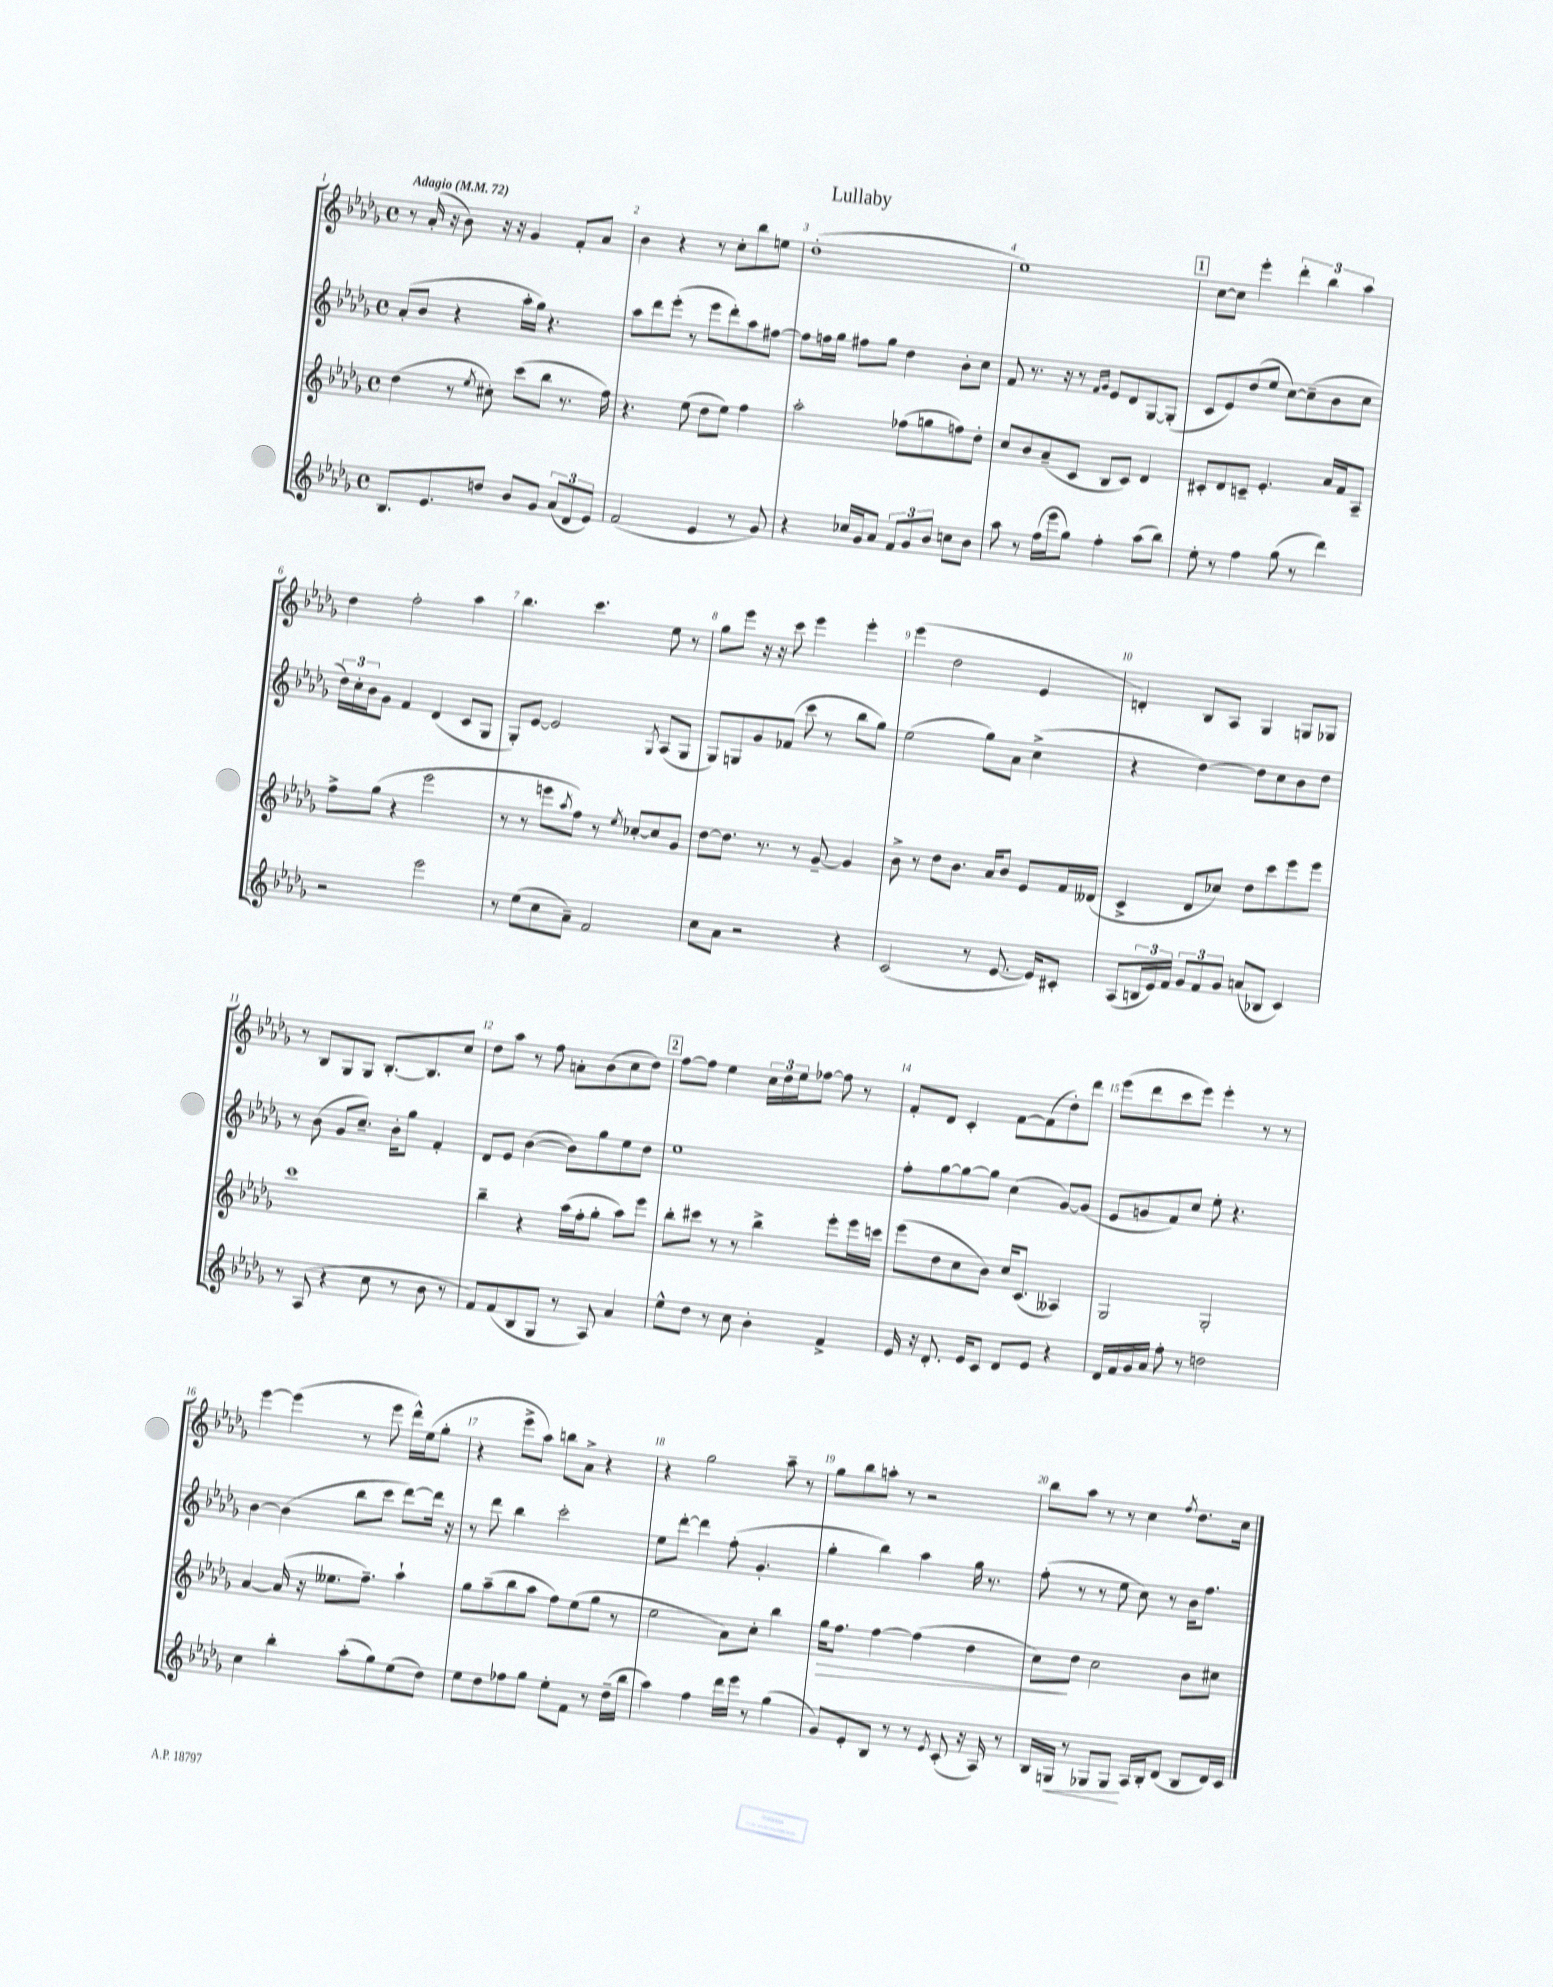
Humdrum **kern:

**kern	**kern	**kern	**kern
*staff4	*staff3	*staff2	*staff1
*clefG2	*clefG2	*clefG2	*clefG2
*k[b-e-a-d-g-]	*k[b-e-a-d-g-]	*k[b-e-a-d-g-]	*k[b-e-a-d-g-]
*M4/4	*M4/4	*M4/4	*M4/4
*met(c)	*met(c)	*met(c)	*met(c)
*MM72	*MM72	*MM72	*MM72
8.B-/L	(4dd-\	(8a-'/L	8r
.	.	8b-/J	(16a-'/
8.e-/	.	.	16r
.	8r	4r	8b-\)
.	8qee-/	.	.
8dd/J	8cc#'\)	.	16r
.	.	.	16r
8b-/L	(8ccc\L	16aa-'\LL	4g-/
.	.	16gg-\JJ)	.
8g-/J	8bb-\J	4.r	.
(12a-/L	8.r	.	8f'/L
12d-/	.	.	.
.	.	.	8a-/J
12e-/J)	.	.	.
.	16ff\)	.	.
=	=	=	=
(2f/	4.r	8aa-\L	4b-\
.	.	8ddd-\	.
.	.	(8eee-'\J	4r
.	(8ee-\	8r	.
4e-/	8dd-\L	8eee-\L	8r
.	8ee-\J)	8ddd-'\)	8cc'\L
8r	4ff\	8aa-\	8bb-\
8g-/)	.	[8ff#\J	8ee\J
=	=	=	=
4r	2aa-'\	8ff#\]L	(1dd-'
.	.	16ff\L	.
.	.	16gg-\JJ	.
16cc-/LL	.	8ff#\L	.
16g-/J	.	.	.
8a-/J	.	8gg-\J	.
12f/L	(8ff-\L	4dd-\	.
12g-/	.	.	.
.	8gg\	.	.
12b-/J	.	.	.
8cc\L	8ff\)	8b-'\L	.
8b-\J	8dd-'\J	8cc\J	.
=	=	=	=
8aa-\	8cc/L	8f/	1ee-)
8r	8b-/	8.r	.
(16ff\LL	(8a-~/	.	.
16eee-\J	.	16r	.
8gg-\J)	8c/J	8r	.
.	.	16qqf/LL	.
.	.	16qqg-/JJ	.
4ff'\	8B-/L	8e-/L	.
.	8c/J)	8d-/	.
(8aa-\L	4d-/	[8G-/	.
8bb-\J)	.	(8G-'/]J	.
=	=	=	=
8ee-'\	8c#'/L	8c/L	[8cc\L
8r	8d-/	8e-/)	8cc\]J
4ff\	8c~/J	(8dd-/	4eee-'\
.	4.e-'/	8ee-/J	.
(8gg-\	.	[8cc\L)	6ddd-'\
8r	.	(8cc~\]	.
.	.	.	6bb-\
4ddd-\)	16a-/LL	8b-\	.
.	16f/J	.	.
.	.	.	6aa-\
.	8A-~/J	8cc\J	.
=	=	=	=
2r	8ff^\L	24dd-\LL)	4dd-\
.	.	24cc'\	.
.	.	24b-\J	.
.	(8gg-\J	8g-\J	.
.	4r	4f/	2ff'\
2eee-\	2eee-\	(4d-/	.
.	.	8c/L	4aa-\
.	.	8G-/J	.
=	=	=	=
8r	8r	8G-'/L)	4.bb-\
(8ee-\L	8r	[8e-/J	.
8cc\	8eee\L	2e-/]	.
.	8qaa-/	.	.
8a-~\J)	8ff\J)	.	4.ccc\
2f/	8r	.	.
.	8qee-/	.	.
.	[8cc-'/L	.	.
.	.	8qG-/	.
.	8cc-/]	(8A-/L	8ee-\
.	8g-/J	8G-/J	8r
=	=	=	=
8cc\L	[8dd-\L	8G-/L)	8gg-\L
8a-\J	8.dd-\]J	8G/	8eee-\J
2r	.	8g-/	16r
.	8.r	.	16r
.	.	(8f-/J	8ccc\
.	8r	8ccc\	4eee-\
.	[8g-~/	8r	.
4r	4g-/]	8bb-\L	4eee-'\
.	.	8gg-\J)	.
=	=	=	=
(2c/	8b-^\	(2ee-\	(4eee-\
.	8r	.	.
.	8dd-\L	.	2dd-\
.	8.b-\J	.	.
8r	.	8gg-\L)	.
.	16a-/LK	.	.
[8.e-/	8b-/J	8a-\J	.
.	8e-/L	(4cc^\	4e-/
16e-/]LK)	.	.	.
8c#'/J	16f/L	.	.
.	(16d--/JJ	.	.
=	=	=	=
(8A-/L	4c^/	4r	4d'/)
24B/L	.	.	.
24e-/)	.	.	.
24f/JJ	.	.	.
12g-/L	8d-/L	[4dd-\)	8B-/L
12f/	.	.	.
.	8cc-/J)	.	8A-/J
12g-/J	.	.	.
(8a/L	8dd-\L	8dd-\]L	4G-/
8B-/J	8ccc\	8cc\	.
4c/)	8eee-\	8b-\	8G/L
.	8eee-\J	8dd-\J	8G-/J
=	=	=	=
8r	1ccc	8r	8r
(8A-/	.	(8b-\	8B-/L
4r	.	8g-/L	8G-/
.	.	8.cc~/J)	8G-/J
8cc\	.	.	[8.B-'/L
.	.	16b-'\LK	.
8r	.	8gg-\J	.
.	.	.	8.B-/]
8b-\	.	4f'/	.
8r	.	.	8cc/J
=	=	=	=
8f/L)	4bb-~\	8d-/L	8dd-\L
(8f/	.	8e-/J	8aa-\J
8B-/	4r	([4b-\	8r
8G-/J	.	.	8ff\
8r	(16aa-\LL	8b-\]L)	8a'\L
.	16ff'\J	.	.
8A-/)	8gg-'\J	8gg-\	(8b-\
4a-/	8aa-\L)	8ee-\	8cc\
.	8eee-\J	8dd-\J	8dd-\J)
=	=	=	=
8ee-^^\L	8bb-'\L	1ee-	[8ff\L
8dd-\J	8ccc#\J	.	8ff\]J
8r	8r	.	4ee-\
8cc\	8r	.	.
4b-'\	4bb-^\	.	24cc\LL
.	.	.	24dd-\
.	.	.	24ee-\J
.	.	.	[8ff-\J
4f^/	8eee-'\L	.	8ff-\]
.	16eee-\L	.	8r
.	16ccc\JJ	.	.
=	=	=	=
16e-/	(8eee-\L	8ff'\L	8f'/L
16r	.	.	.
8.d-'/	8dd-\	[8gg-\	8d-/J
.	8cc\	8gg-\_	4c'/
16e-/LK	.	.	.
8c/J	8b-\J)	8gg-\]J	.
8d-/L	16cc/LK	(4cc\	[8f\L
.	(8.c/J	.	.
8e-/J	.	.	(8f\]
4r	4A--/)	[8g-/L)	8dd-'\)
.	.	(8g-/]J	8ddd-\J
=	=	=	=
16d-/LL	2G-/	8e-/L	(8eee-\L
16f/	.	.	.
16g-/	.	8g/	8ddd-\
16a-/JJ	.	.	.
8ff'\	.	8f/)	8ccc\
8r	.	8cc/J	8eee-\J)
2dd\	2G-'/	8ee-'\	4eee-'\
.	.	4.r	.
.	.	.	8r
.	.	.	8r
=	=	=	=
4cc\	[4a-/	[4b-\	[4eee-\
4bb-'\	(16a-/]	(4b-\]	(4eee-\]
.	16r	.	.
.	8.ee--\L	.	.
(8aa-'\L	.	8bb-\L	8r
.	8.ff~\J)	.	.
8gg-\)	.	8ccc\J	8eee-\
(8ee-\	4aa-`\	[8ddd-\L)	16ddd-^^\LL)
.	.	.	(16ee-\J
8dd-\J)	.	16ddd-\]Jk	8gg-'\J
.	.	16r	.
=	=	=	=
8ee-\L	8gg-\L	8r	4r
8dd-\	(8aa-~\	8ddd-\	.
8ff-\	8bb-\	4bb-\	8eee-^\L
8gg-\J	8aa-\J	.	8aa-\J)
8ee-'\L	8ff\L)	2ccc'\	8bb\L
8f\J	(8ee-\	.	8a-^\J
8r	8gg-\J	.	4r
(16dd-~\LL	8r	.	.
16bb-\JJ	.	.	.
=	=	=	=
4aa-\)	2ee-\	8ee-\L	4r
.	.	[8ddd-'\J	.
4ff\	.	4ddd-\]	2gg-\
16ddd-\LL	8a-\L)	(8ff'\	.
16eee-\JJ	.	.	.
8r	8cc'\J	4.g-'/	.
(4gg-\	4bb-\	.	8aa-~\
.	.	.	8r
=	=	=	=
8g-/L)	16gg-\LK	4gg-'\	8gg-\L
.	8.ff\J	.	.
8e-'/	.	.	8bb-\
8B-/J	[4ff\	4bb-\)	8aa'\J
8r	.	.	8r
8r	(4ff\]	4aa-\	2r
8qe-/	.	.	.
(8c'/	.	.	.
16r	4dd-\	16gg-\	.
16A-/)	.	8.r	.
8r	.	.	.
=	=	=	=
16B-/LL	8cc\L)	(8ff'\	8bb-\L
16G/JJ	.	.	.
8r	8dd-\J	8r	8aa-\J
8G-/L	2cc\	8r	8r
8G-/J	.	8ee-\	8r
16A-/LL	.	8cc\)	4cc\
16B-'/J	.	.	.
(8d-/J	.	8r	.
.	.	.	8qff/
8B-/L	8b-\L	16b-\LK	8.dd-\L
.	.	8.ff\J	.
16d-/L)	8cc#\J	.	.
16c/JJ	.	.	16cc\Jk
==	==	==	==
*-	*-	*-	*-
